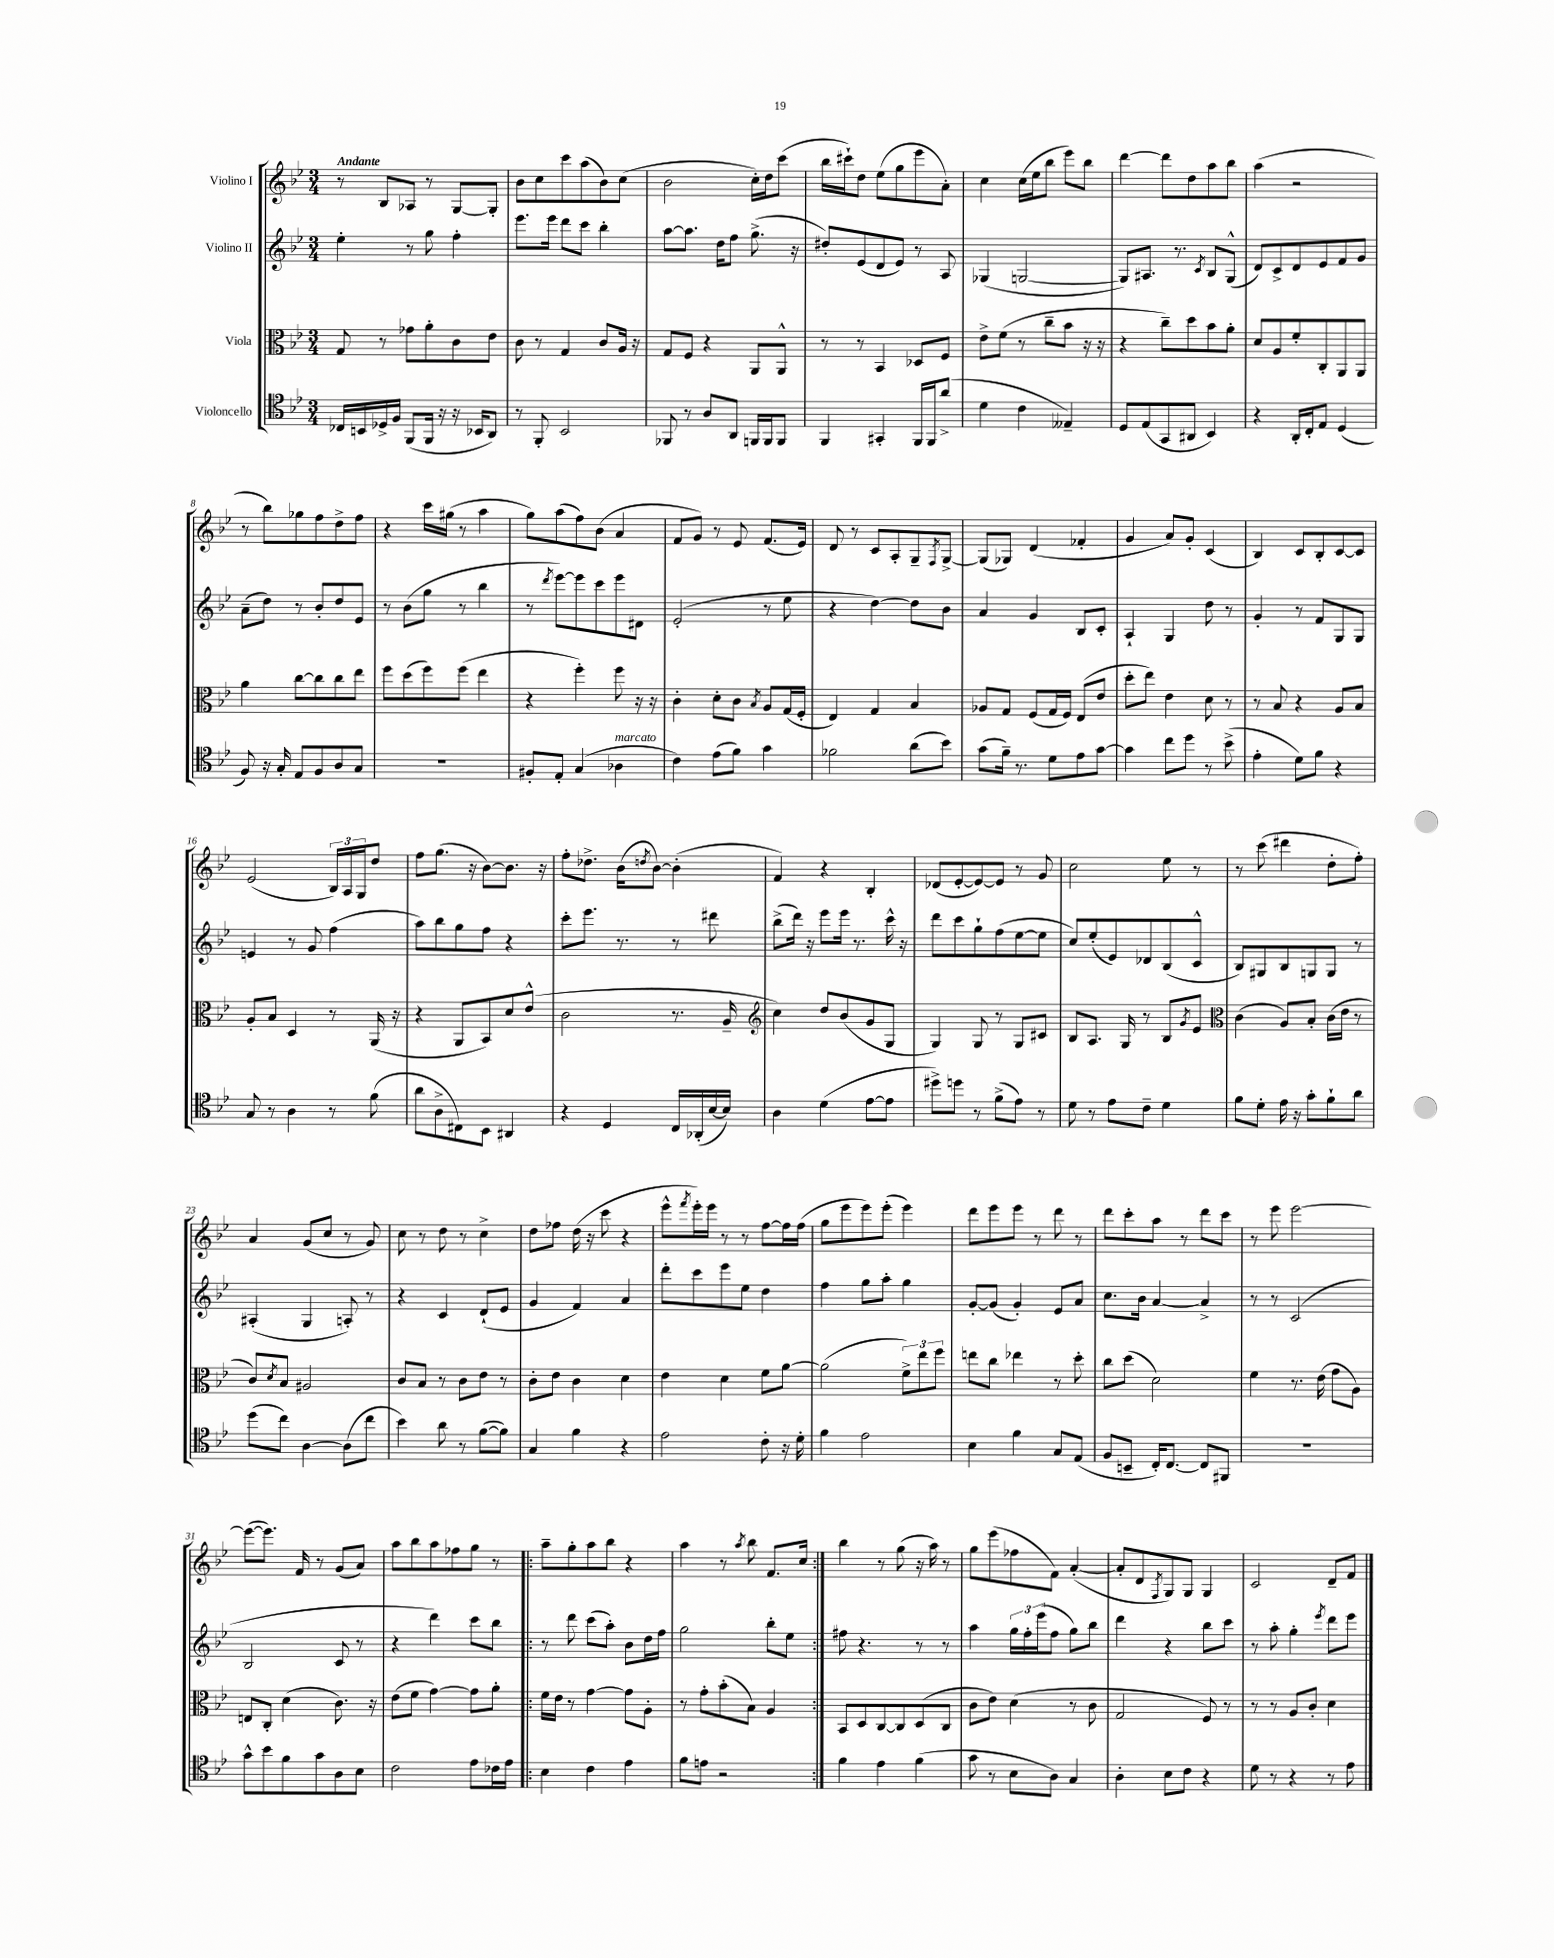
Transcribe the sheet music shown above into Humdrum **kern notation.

**kern	**kern	**kern	**kern
*staff4	*staff3	*staff2	*staff1
*clefC4	*clefC3	*clefG2	*clefG2
*k[b-e-]	*k[b-e-]	*k[b-e-]	*k[b-e-]
*M3/4	*M3/4	*M3/4	*M3/4
16C-/LL	8G/	4ee-'\	8r
16BB/	.	.	.
16D-^/	8r	.	8B-/L
16F/JJ	.	.	.
(8FF/L	8g-\L	8r	8A-/J
16FF/Jk	8a'\	8gg\	8r
16r	.	.	.
16r	8c\	4ff'\	[8G/L
16BB-/LK	.	.	.
8AA/J)	8e-\J	.	8G'/]J
=	=	=	=
8r	8c\	8.eee-\L	8b-\L
8FF'/	8r	.	8cc\
.	.	16eee-\Jk	.
2BB-/	4G/	8ddd\L	8ccc\
.	.	8ccc\J	(8aa\
.	8c/L	4bb-'\	8b-\)
.	16A/Jk	.	(8cc\J
.	16r	.	.
=	=	=	=
8FF-/	8G/L	[8aa\L	2b-\
8r	8F/J	8.aa\]J	.
8A/L	4r	.	.
.	.	16dd\LK	.
8AA/J	.	8ff\J	.
16FF/LL	8AA/L	(8.gg^\	16cc'\LL)
16FF/J	.	.	16dd\J
8FF/J	8AA^^/J	.	(8ccc\J
.	.	16r	.
=	=	=	=
4FF/	8r	8dd#'/L)	16bb-\LL
.	.	.	16ccc#`\J)
.	8r	(8e-/	8dd\J
4GG#'/	4BB-/	8d/	(8ee-\L
.	.	8e-/J)	8gg\
16FF/LL	8D-/L	8r	8eee-\
16FF/J	.	.	.
(8a^/J	8F/J	8A/	8a'\J)
=	=	=	=
4d\	8e-^\L	(4G-/	4cc\
.	(8f\J	.	.
4c\	8r	[2G/	(16cc\LL
.	.	.	16ee-\J
.	8cc~\L	.	8bb-\J
4E--~/)	8b-\J	.	8eee-\L)
.	16r	.	8bb-\J
.	16r	.	.
=	=	=	=
8D/L	4r	8G/]L)	[4ddd\
(8E-/	.	8.A#/J	.
8GG/	8cc~\L)	.	8ddd\]L
.	.	8.r	.
8AA#/J	8dd\	.	8dd\
.	.	8qc/	.
4BB-/)	8b-\	8B-/L	8aa\
.	8a'\J	(8G^^/J	8bb-\J
=	=	=	=
4r	8d/L	8d/L)	(4aa\
.	8A/	8c^/	.
16AA'/LL	8f'/	8d/	2r
16C'/J	.	.	.
8E-/J	8C'/	8e-/	.
(4D/	8AA/	8f/	.
.	8AA/J	8g/J	.
=	=	=	=
8F/)	4a\	(8a~\L	8r
16r	.	8dd\J)	8bb-\L)
16G'/	.	.	.
8E-/L	[8cc\L	8r	8gg-\
8F/	8cc\]	8b-'/L	8ff\
8A/	8cc\	8dd/	8dd^\
8G/J	8ee-\J	8e-/J	8ff\J
=	=	=	=
2.r	8ff\L	8r	4r
.	(8dd\	(8b-\L	.
.	8ff\)	8gg\J	16ccc\LL
.	.	.	(16gg#\JJ
.	(8ff\J	8r	8r
.	4ee-\	4bb-\	4aa\
=	=	=	=
8F#'/L	4r	8r	8gg\L)
.	.	8qddd/	.
8E-'/J	.	[8eee-\L)	(8aa\
(4G/	4ff'\)	8eee-\]	8ff\)
.	.	8ccc\	(8b-\J
4A-\	8ff\	8eee-\	4a/
.	16r	8d#\J	.
.	16r	.	.
=	=	=	=
4c\)	4c'\	(2e-'/	8f/L
.	.	.	8g/J)
(8e-\L	8d'\L	.	8r
8f\J)	8c\J	.	8e-/
.	8qB-/	.	.
4g\	8A/L	8r	(8.f/L
.	(16G/L	8ee-\	.
.	16F'/JJ	.	16e-/Jk)
=	=	=	=
2f-\	4E-/)	4r	8d/
.	.	.	8r
.	4G/	[4dd\)	8c/L
.	.	.	8A'/
(8a\L	4B-/	8dd\]L	8G~/
.	.	.	8qF/
8b-\J)	.	8b-\J	[8G^/J
=	=	=	=
(8g\L	8A-/L	4a/	(8G/]L
16f~\Jk)	8G/J	.	8G-/J)
8.r	.	.	.
.	(8F/L	4g/	(4d/
8d\L	16G/L	.	.
.	16F/JJ)	.	.
8e-\	(8E-/L	8B-/L	4f-'/
[8g\J	8e-/J	8c'/J	.
=	=	=	=
4g\]	8dd'\L	4A`/	4g/
.	8ee-\J)	.	.
8cc\L	4e-\	4G/	8a/L)
8dd\J	.	.	8g'/J
8r	8d\	8dd\	(4c/
(8b-^\	8r	8r	.
=	=	=	=
4e-'\	8r	4g'/	4B-/)
.	8B-/	.	.
8d\L)	4r	8r	8c/L
8f\J	.	8f/L	8B-'/
4r	8A/L	8G/	[8c/
.	8B-/J	8G/J	8c/]J
=	=	=	=
8G/	8A'/L	4e/	(2e-/
8r	8B-/J	.	.
4A\	4D/	8r	.
.	.	8g/	.
8r	8r	(4ff\	24B-/LL)
.	.	.	24A/
.	.	.	24G/J
(8f\	(16AA/	.	8dd/J
.	16r	.	.
=	=	=	=
8a\L	4r	8aa\L)	8ff\L
8A^\	.	8bb-\	(8.gg\J
8C#\)	8AA/L	8gg\	.
.	.	.	16r
8BB-\J	8BB-/)	8ff\J	[8b-\L)
4AA#/	8d/	4r	8.b-\]J
.	(8e-^^/J	.	.
.	.	.	16r
=	=	=	=
4r	2c\	8ccc'\L	8ff'\L
.	.	8.eee-\J	8.dd-^\J
4D/	.	.	.
.	.	8.r	(16b-\LK
.	.	.	8qdd/
.	.	.	[8b-\J)
16C/LL	8.r	8r	(4b-'\]
(16AA-'/	.	.	.
[16B-/	.	8ddd#\	.
16B-/]JJ)	16A~/	.	.
=	=	=	=
*	*clefG2	*	*
4A\	4cc\)	(8bb-^\L	4f/)
.	.	16ddd\Jk)	.
.	.	16r	.
(4d\	8dd/L	8eee-\L	4r
.	(8b-/	16eee-\Jk	.
.	.	8.r	.
[8e-\L	8g/	.	4B-'/
8e-\]J	8G/J	16ccc^^\	.
.	.	16r	.
=	=	=	=
8dd#^\L)	4G/)	8ddd\L	(8d-/L
8dd\J	.	8ccc\	[8e-'/
8r	8G/	8gg`\	8e-/_)
(8f^\L	8r	(8ff\	8e-/]J
8e-\J)	8G/L	[8ee-\	8r
8r	8c#/J	8ee-\]J	8g/
=	=	=	=
8d\	8B-/L	8cc/L)	2cc\
8r	8.A/J	(8ee-'/	.
8e-\L	.	8e-/)	.
.	16G/	.	.
8c~\J	8r	8d-/	.
4d\	8B-/L	(8B-/	8ee-\
.	8qg/	.	.
.	8e-/J	8c^^/J	8r
=	=	=	=
*	*clefC3	*	*
8f\L	(4c\	8B-/L)	8r
8d'\J	.	8G#/	(8ccc\
16e-\	8A/L)	8B-/	4ddd#\
16r	.	.	.
8g'\L	8B-'/J	8G/	.
8f`\	(16c\LL	8G/J	8dd'\L
.	16e-\JJ	.	.
8a\J	8r	8r	8ff'\J)
=	=	=	=
(8dd\L	8c/L)	(4A#'/	4a/
.	8qd/	.	.
8cc\J)	8B-/J	.	.
[4A\	2A#/	4G/	(8g/L
.	.	.	8cc/J
(8A\]L	.	8A'/)	8r
8cc\J	.	8r	8g/)
=	=	=	=
4b-\)	8c/L	4r	8cc\
.	8B-/J	.	8r
8a\	8r	4c/	8dd\
8r	8c\L	.	8r
([8f\L	8e-\J	(8d`/L	4cc^\
8f\]J)	8r	8e-/J	.
=	=	=	=
4G/	8c'\L	4g/	8dd\L
.	8e-\J	.	8ff-\J
4f\	4c\	4f/)	(16dd\
.	.	.	16r
.	.	.	8ccc\
4r	4d\	4a/	4r
=	=	=	=
2e-\	4e-\	8ddd'\L	8eee-^^\L
.	.	.	8qfff/
.	.	8ccc\	16eee-'\L)
.	.	.	16eee-\JJ
.	4d\	8eee-\	8r
.	.	8ee-\J	8r
8c'\	8f\L	4dd\	[8ff\L
16r	[8a\J	.	16ff\]L
16d'\	.	.	(16ff\JJ
=	=	=	=
4f\	(2a\]	4ff\	8gg\L
.	.	.	8eee-\
2e-\	.	8gg\L	8eee-\)
.	.	8aa'\J	(8eee-'\J
.	12f^\L)	4gg\	4eee-\)
.	12ee-\	.	.
.	12ff\J	.	.
=	=	=	=
4B-\	8ee\L	[8g'/L	8ddd\L
.	8cc\J	(8g/]J	8eee-\
4f\	4ee-\	4g'/)	8eee-\J
.	.	.	8r
8G/L	8r	8e-/L	8ddd\
(8E-/J	8dd'\	8a/J	8r
=	=	=	=
8F/L	8cc\L	8.cc\L	8ddd\L
8BB~/J	(8dd\J	.	8ccc'\
.	.	16b-\Jk	.
16C'/LK)	2d\)	[4a/	8aa\J
[8.C/J	.	.	.
.	.	.	8r
8C/]L	.	4a^/]	8ddd\L
8FF#/J	.	.	8ccc\J
=	=	=	=
2.r	4f\	8r	8r
.	.	8r	8eee-\
.	8.r	(2c/	[2eee-\
.	(16e-\	.	.
.	8g\L	.	.
.	8A\J)	.	.
=	=	=	=
8g^^\L	8E/L	2B-/	(8eee-\_L
8b-\	8C'/J	.	8.eee-\]J)
8f\	(4d\	.	.
.	.	.	16f/
8g\	.	.	8r
8A\	8.c\)	8c/	(8g/L
8B-\J	.	8r	8a/J)
.	16r	.	.
=	=	=	=
2c\	(8e-\L	4r	8aa\L
.	8f\J	.	8bb-\
.	[4g\)	4ddd\)	8aa\
.	.	.	8ff-\
8e-\L	8g\]L	8ccc\L	8gg\J
16c-\L	8a'\J	8bb-\J	8r
16e-\JJ	.	.	.
=!|:	=!|:	=!|:	=!|:
4B-\	16f\LL	8r	8aa~\L
.	16e-\JJ	.	.
.	8r	8ddd\	8gg'\
4c\	[4g\	(8ccc\L	8aa\
.	.	8aa'\J)	8bb-\J
4e-\	8g\]L	8b-\L	4r
.	8A'\J	16dd\L	.
.	.	16ff\JJ	.
=	=	=	=
8f\L	8r	2gg\	4aa\
8e\J	8g'\L	.	.
2r	(8b-'\	.	8r
.	.	.	8qaa/
.	8B-\J)	.	8bb-\
.	4A/	8bb-'\L	8.f/L
.	.	8ee-\J	.
.	.	.	16cc/Jk
=:|!	=:|!	=:|!	=:|!
4f\	8BB-/L	8ff#\	4bb-\
.	8D/	4.r	.
4e-\	[8C/	.	8r
.	8C/]	.	(8gg\
(4f\	(8D/	8r	16r
.	.	.	16aa\)
.	8C/J	8r	8r
=	=	=	=
8g\	8c\L	4aa\	8gg\L
8r	8e-\J)	.	(8eee-\
8B-\L	(4d\	24gg\LL	8ff-\
.	.	24ff'\	.
.	.	(24eee-\J	.
8A\J)	.	8ff\J	8f\J)
4G/	8r	8gg\L)	([4a'/
.	8c\	8bb-\J	.
=	=	=	=
4A'\	2G/	4ddd\	8a'/]L
.	.	.	8d/
.	.	.	8qF/
8B-\L	.	4r	8G/)
8c\J	.	.	8G/J
4r	8F/)	8bb-\L	4G/
.	8r	8ccc\J	.
=	=	=	=
8d\	8r	8r	2c/
8r	8r	8aa'\	.
4r	8A/L	4gg'\	.
.	8c'/J	.	.
.	.	8qeee-/	.
8r	4d\	8ddd\L	8d~/L
8e-\	.	8eee-\J	8f/J
==	==	==	==
*-	*-	*-	*-
